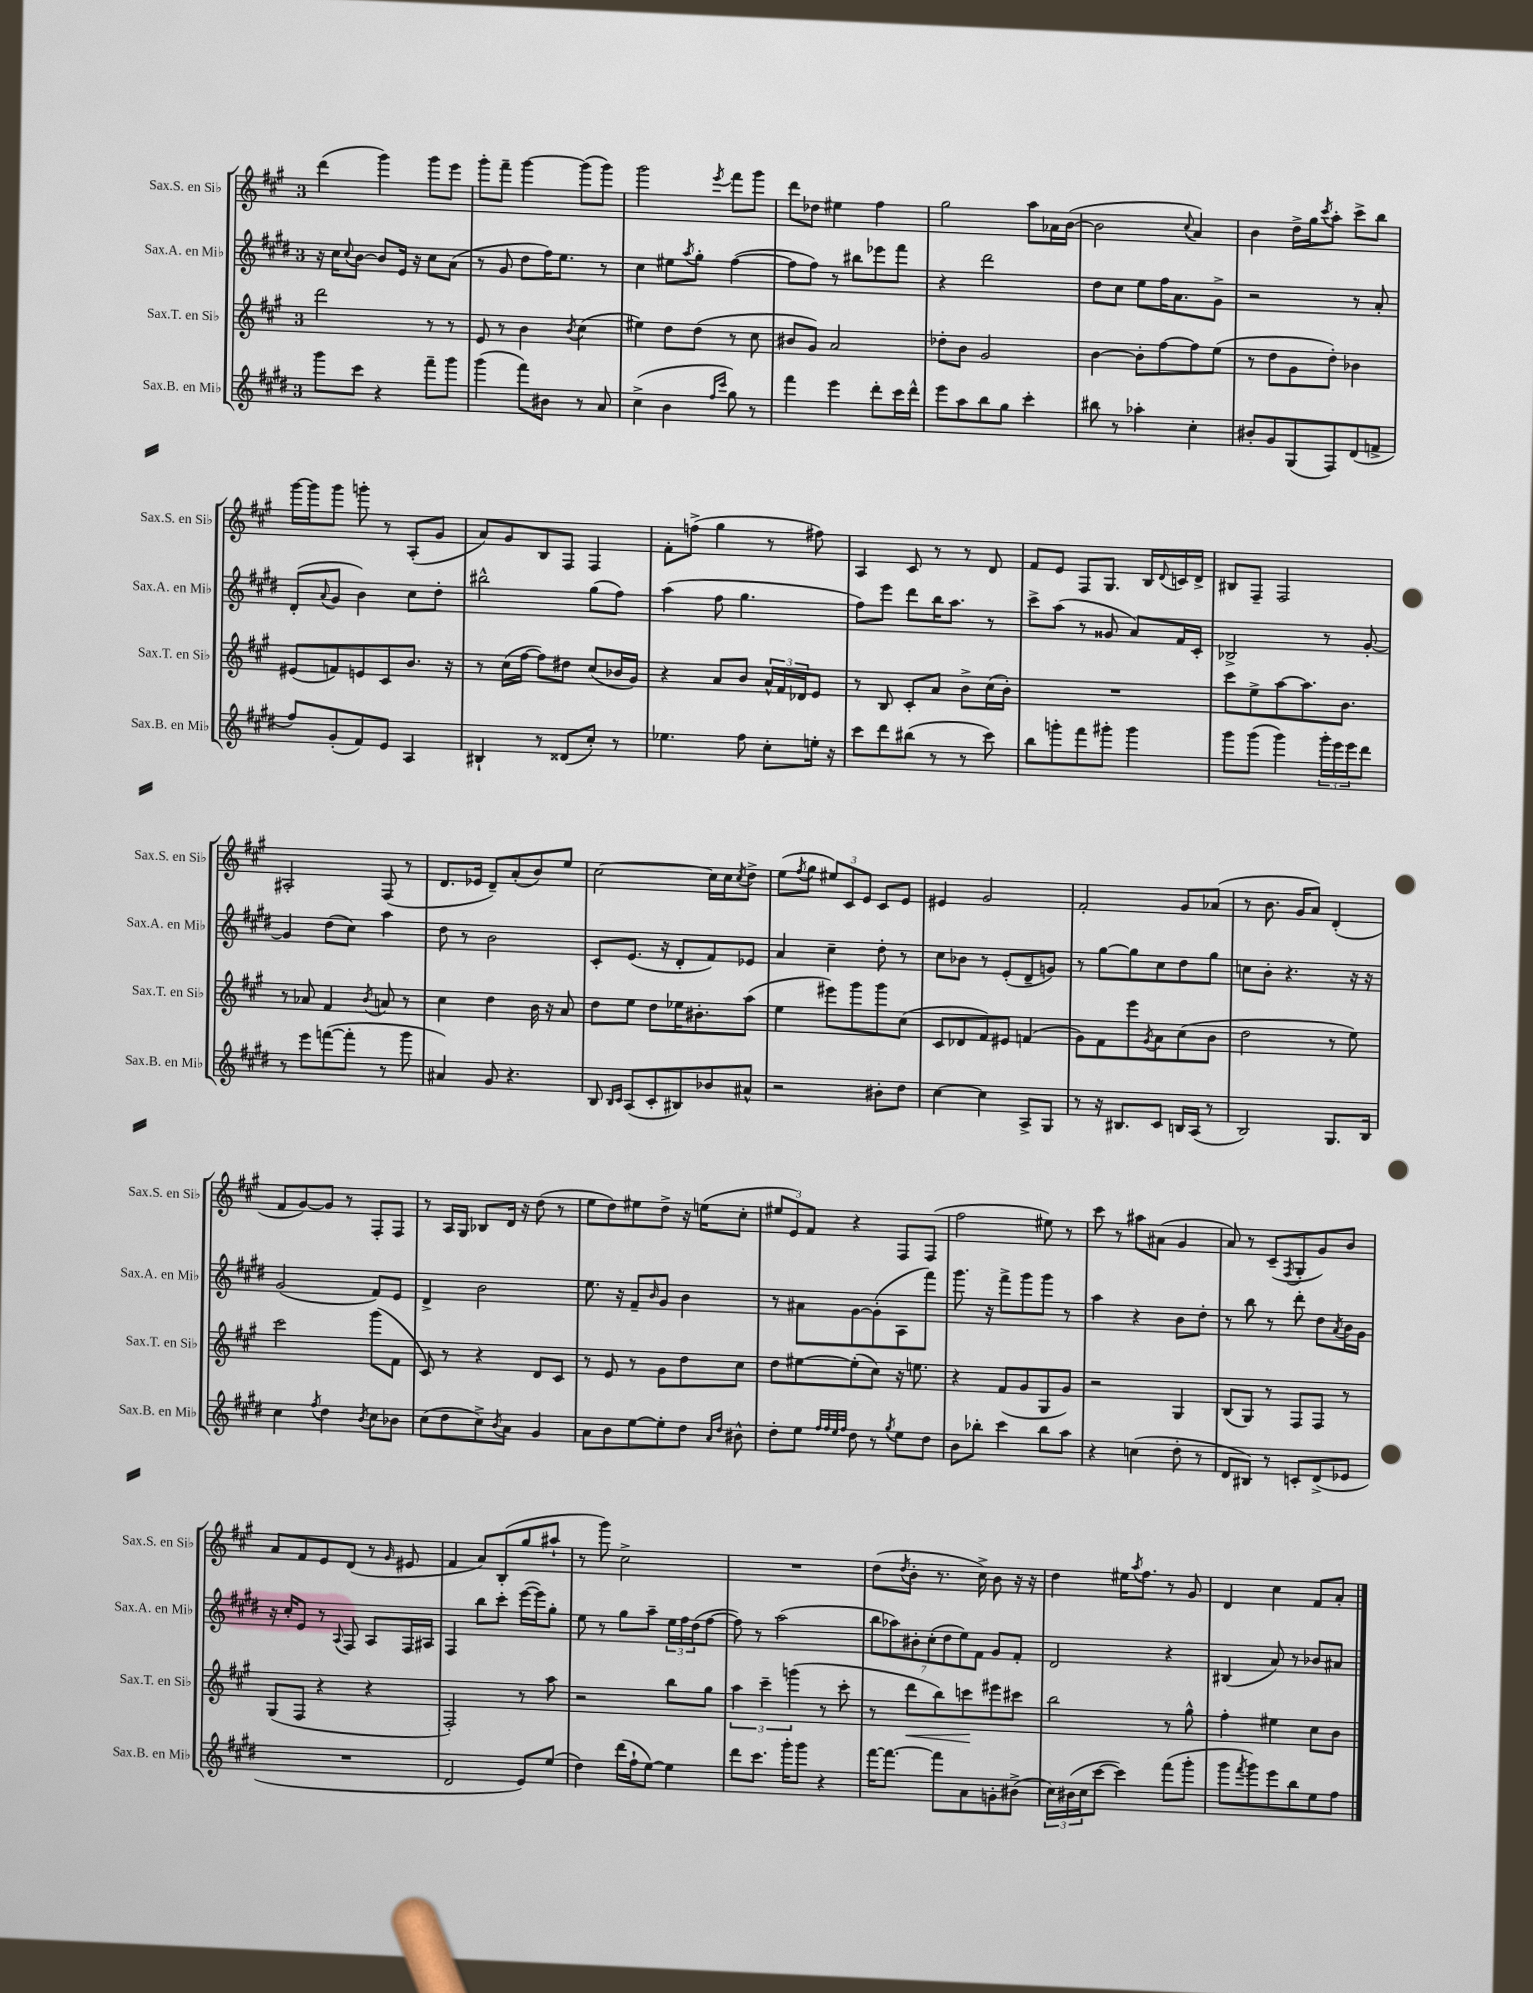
<<
\new StaffGroup <<
\new Staff = "s0" \with { instrumentName = "Sax.S. en Sib" shortInstrumentName = "Sax.S. en Sib" } {
    \clef treble \key a \major \once \override Staff.TimeSignature.style = #'single-digit \time 3/4
    d'''4( gis'''4) gis'''8 e'''8 |
    gis'''8-. fis'''8-- gis'''4~ gis'''8( gis'''8) |
    gis'''2 \acciaccatura { e'''8 } fis'''8 gis'''8 |
    d'''8 des''8 eis''4 fis''4 |
    gis''2 a''8 aes'16 b'16~( |
    b'2 \appoggiatura { cis''8 } a'4) |
    b'4 d''16-> gis''16 \acciaccatura { cis'''8 } a''8-. cis'''8-> b''8 |
    gis'''16~ gis'''16 gis'''8 g'''8-. r8 a8-.( gis'8 |
    a'8) gis'8 b8 fis8 fis4 |
    fis'8-. f''8->( gis''4 r8 fis''8) |
    a4 cis'8 r8 r8 d'8 |
    fis'8 e'8 fis8 gis8. b16 \appoggiatura { d'8 } c'16 d'16-> |
    bis8 fis8-- fis2 |
    ais2-. fis8( r8 |
    d'8. ees'16 d'8--) a'8-.( b'8) e''8 |
    cis''2~ cis''16 cis''16 \acciaccatura { cis''8 } d''8-> |
    e''8( \acciaccatura { fis''8 } gis''8 \tuplet 3/2 { eis''8) cis'8 e'8 } cis'8 e'8 |
    eis'4 gis'2 |
    fis'2-. gis'8 aes'8( |
    r8 b'8. gis'16 a'8) d'4-.( |
    fis'8 gis'8~) gis'8 r8 fis8-. fis8 |
    r8 a16 gis16 bes8 d'16 r16 d''8( r8 |
    e''8 d''8) eis''8 d''8-> r16 e''16( cis''8-. |
    \tuplet 3/2 { eis''8 e'8) fis'8 } r4 fis8 fis8( |
    fis''2 eis''8) r8 |
    cis'''8 r8 ais''8 ais'8( gis'4 |
    a'8) r8 cis'8--( \acciaccatura { fis8 } gis8-. gis'8) b'8 |
    a'8 fis'8 e'8 d'8( r8 \grace { gis'16 } eis'8 |
    fis'4 a'8) b8-.( gis''8 ais''8-! |
    r8 gis'''8) cis''2-> |
    R2. |
    d''8( \acciaccatura { d''8 } b'8-. r8. cis''16->) b'8 r16 r16 |
    d''4 eis''16 \acciaccatura { a''8 } fis''8. r8 gis'8 |
    d'4 cis''4 fis'8 a'8-. \bar "|." |
}
\new Staff = "s1" \with { instrumentName = "Sax.A. en Mib" shortInstrumentName = "Sax.A. en Mib" } {
    \clef treble \key e \major \once \override Staff.TimeSignature.style = #'single-digit \time 3/4
    r16 cis''16 \appoggiatura { cis''8 } b'8~ b'8 e'16 r16 cis''8 a'8( |
    r8 gis'8 dis''8 fis''16) e''8. r8 |
    cis''4 eis''8 \acciaccatura { a''8 } gis''8-. fis''4~( |
    fis''8 fis''8) r8 bis''8 ees'''8 fis'''8 |
    r4 dis'''2 |
    dis''8 cis''8 e''8 fis''16 a'8. gis'8-> |
    r2 r8 a'8-. |
    dis'8-.( \appoggiatura { a'8 } gis'8 b'4) cis''8 dis''8-. |
    bis''2-^ gis''8( fis''8) |
    a''4( fis''8 gis''4. |
    fis''8) e'''8 dis'''8 b''16 a''8. r8 |
    cis'''8-> a''8( r8 gisis'8 a'8) fis'16 cis'16-. |
    bes2-> r8 gis'8~-. |
    gis'4 dis''8( cis''8) a''4 |
    dis''8 r8 b'2 |
    cis'8-. e'8.( r16 dis'8-. fis'8) ees'8 |
    a'4 cis''4-- dis''8-. r8 |
    cis''8 bes'8 r8 e'8-.( dis'8-- g'8) |
    r8 gis''8~ gis''8 cis''8 dis''8 gis''8 |
    c''8 b'8-. r4. r16 r16 |
    gis'2( fis'8) e'8 |
    dis'4-> b'2 |
    e''8. r16 fis'8-- \grace { b'16 } gis'8 b'4 |
    r8 ais'8 gis'8~ gis'8-.( a8 fis'''8) |
    gis'''8. r16 fis'''8-> gis'''8 gis'''8 r8 |
    a''4 r4 b'8 dis''8-. |
    r8 b''8 r8 dis'''8-. dis''8 \acciaccatura { a'8 } b'16 gis'16 |
    r16 cis''16-. e'8 r8 \appoggiatura { a8 } fis8 a8 fis16 ais16 |
    fis4 b''8 cis'''8-. e'''16~( e'''16) gis''8-. |
    e''8 r8 gis''8 a''8-- \tuplet 3/2 { e''16 fis''16 dis''16( } fis''8~ |
    fis''8) r8 a''2( |
    \tuplet 7/4 { b''8 aes''8) bis'8-. cis''8-.( dis''8 e''8) fis'8 } gis'8 fis'8-. |
    dis'2 r4 |
    bis4( a'8) r8 bes'8 ais'8 \bar "|." |
}
\new Staff = "s2" \with { instrumentName = "Sax.T. en Sib" shortInstrumentName = "Sax.T. en Sib" } {
    \clef treble \key a \major \once \override Staff.TimeSignature.style = #'single-digit \time 3/4
    d'''2 r8 r8 |
    e'8 r8 b'4 \acciaccatura { b'8 } cis''4( |
    eis''4) d''8 d''8( r8 cis''8 |
    bis'8 gis'8) a'2 |
    des''8-. b'8 gis'2 |
    b'4~ b'8-. fis''8~ fis''8 e''8( |
    r8 d''8 gis'8 d''8-.) bes'4 |
    eis'8( f'8) e'8 cis'8 b'8. r16 |
    r8 cis''16( fis''16~ fis''8) dis''8 cis''8( bes'16 gis'16) |
    r4 a'8 b'8 \tuplet 3/2 { a'16-^ fis'16 des'16 } e'8 |
    r8 b8 cis'8-. a'8 b'8-> cis''16( b'16-.) |
    R2. |
    cis'''8 e''8-> a''8~ a''8. b'8. |
    r8 aes'8 fis'4 \acciaccatura { b'8 } a'8 r8 |
    cis''4 d''4 b'16 r16 a'8 |
    d''8 e''8 d''8 ees''16 bis'8.-. a''8( |
    e''4 eis'''8) gis'''8 gis'''8 cis''8( |
    cis'8 des'8 fis'8) eis'8 f'4( |
    gis'8) fis'8 e'''8 \acciaccatura { gis'8 } a'8 cis''8( b'8 |
    d''2 r8 e''8) |
    cis'''2 gis'''8( fis'8 |
    cis'8) r8 r4 d'8 cis'8 |
    r8 e'8 r8 gis'8 d''8 cis''8 |
    d''8 eis''8~ eis''8-.( cis''8) r16 e''8. |
    r4 fis'8( gis'8 gis8 gis'8) |
    r2 gis4 |
    b8( gis8) r8 fis8 fis8 r8 |
    gis8( fis8 r4 r4 |
    fis2-.) r8 a''8 |
    r2 b''8 gis''8 |
    \tuplet 3/2 { a''4 cis'''4-- g'''4( } r8 cis'''8-. |
    r8 d'''8\< b''8) c'''8\! eis'''8 cis'''8 |
    b''2 r8 gis''8-^ |
    fis''4-. eis''4 cis''8 b'8 \bar "|." |
}
\new Staff = "s3" \with { instrumentName = "Sax.B. en Mib" shortInstrumentName = "Sax.B. en Mib" } {
    \clef treble \key e \major \once \override Staff.TimeSignature.style = #'single-digit \time 3/4
    gis'''8 cis'''8 r4 fis'''8-- gis'''8 |
    gis'''4( fis'''8) bis'8 r8 a'8 |
    cis''4->( b'4 \grace { fis''16 cis'''16 } gis''8) r8 |
    fis'''4 e'''4 dis'''8-. cis'''16 dis'''16-^ |
    e'''8 a''8 b''8 gis''8 cis'''4-. |
    bis''8 r8 aes''4-. cis''4-. |
    bis'8-. gis'8 gis8( fis8) dis'8( f'8-> |
    fis''8) gis'8-.( fis'8) e'8 a4 |
    bis4-! r8 disis'8( cis''8-.) r8 |
    ees''4. fis''8 cis''8-. e''16-. r16 |
    cis'''8 dis'''8 bis''8( r8 r8 cis'''8) |
    b''8 g'''8-. fis'''8 gis'''8-. gis'''4 |
    gis'''8 gis'''8( gis'''4) \tuplet 3/2 { gis'''16-. e'''16 e'''16 } dis'''8 |
    r8 e'''8 f'''8~( f'''8-. r8 gis'''8 |
    ais'4) gis'8 r4. |
    b8 \grace { b16 cis'16 } a8( cis'8-. bis8) bes'8 ais'8-^ |
    r2 bis'8-. dis''8 |
    cis''4~ cis''4 a8-> gis8 |
    r8 r16 bis8. cis'8 b16 a16( r8 |
    b2) gis8. b16 |
    cis''4 \acciaccatura { fis''8 } dis''4 \acciaccatura { b'8 } cis''8 bes'8 |
    cis''8( dis''8 cis''8->) \acciaccatura { b'8 } a'8 gis'4 |
    a'8 b'8 e''8~ e''8-. dis''8 \grace { a'16 dis''16 } bis'8-^ |
    dis''8-. e''8 \grace { fis''32 fis''32 e''32 fis''32 } dis''8 r8 \acciaccatura { gis''8 } e''8 dis''8 |
    b'8 bes''8-. cis'''4 bes''8 a''8 |
    r4 c''4( dis''8-. r8 |
    dis'8 bis8) r8 c'8-. dis'8->( ees'8 |
    R2. |
    dis'2 e'8) e''8( |
    dis''4) dis'''16( fis''16-! e''8~) e''4 |
    dis'''8 cis'''8. gis'''16-. gis'''8 r4 |
    fis'''16~ fis'''8.~ fis'''8 a'8 g'8-. bis'8->( |
    \tuplet 3/2 { cis''16) bis'16( cis''16 } cis'''8~ cis'''4) fis'''8( gis'''8-. |
    gis'''8 \acciaccatura { fis'''8 } gis'''8) e'''8 b''8 e''8 fis''8 \bar "|." |
}
>>
>>
\layout { \context { \Score \remove "Bar_number_engraver" } }
